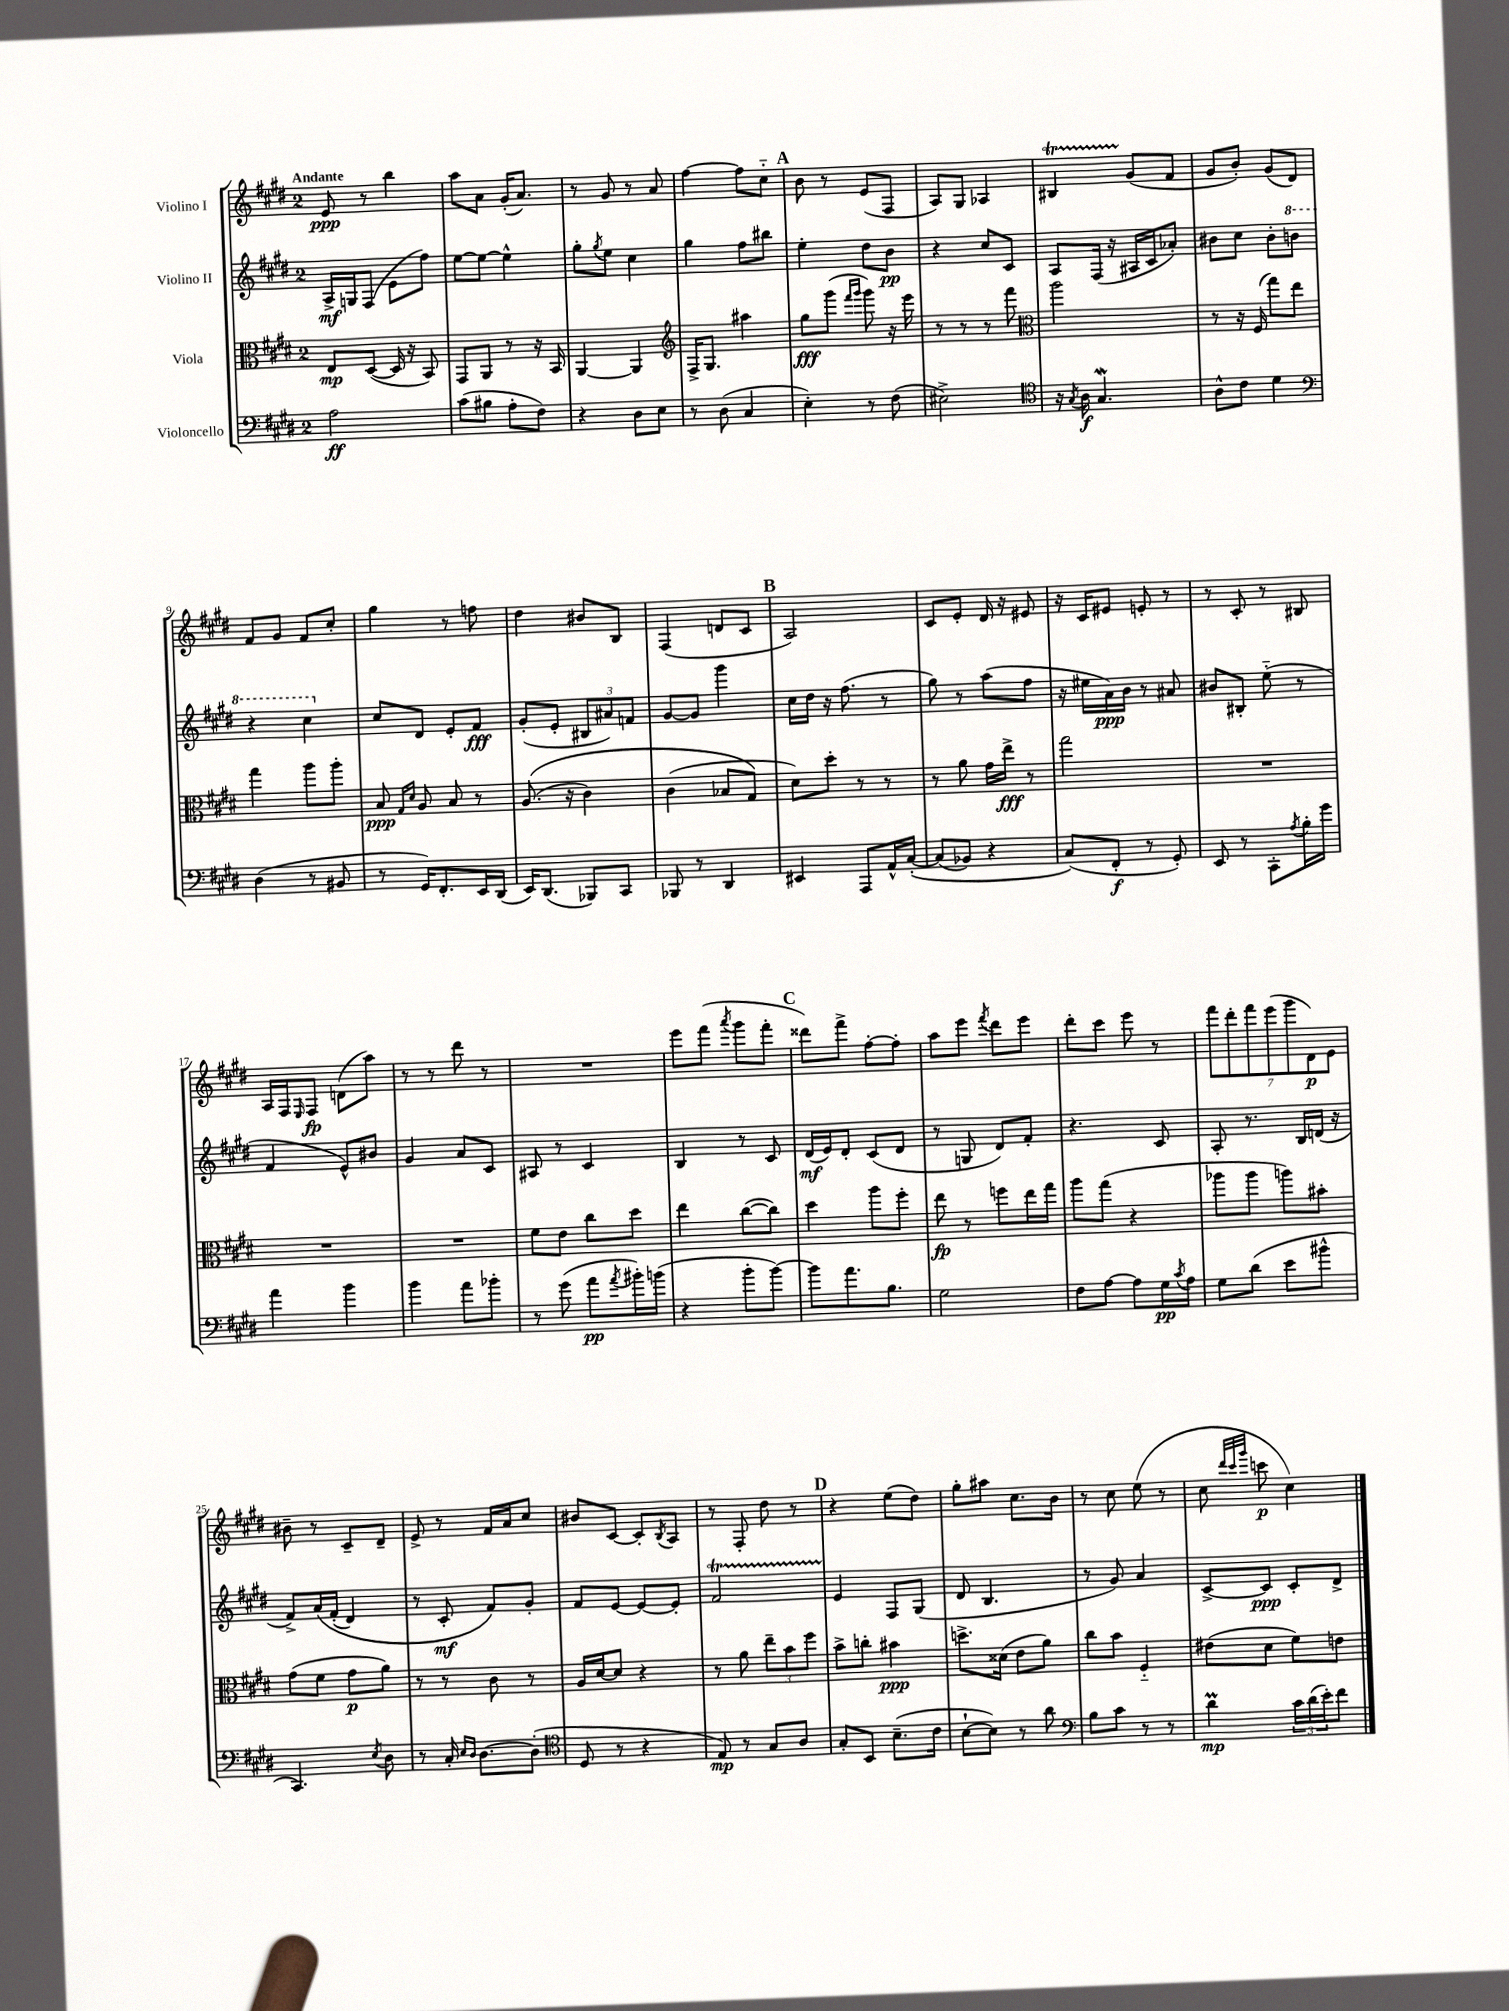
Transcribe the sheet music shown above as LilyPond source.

<<
\new StaffGroup <<
\new Staff = "s0" \with { instrumentName = "Violino I" } {
    \clef treble \key e \major \once \override Staff.TimeSignature.style = #'single-digit \time 2/4 \tempo "Andante"
    e'8\ppp r8 b''4 |
    a''8 a'8 gis'16-.( a'8.) |
    r8 gis'8 r8 a'8 |
    fis''4~ fis''8 cis''8-_ |
    \mark \markup { \bold "A" } b'8 r8 e'8( fis8 |
    a8) gis8 aes4 |
    bis4\startTrillSpan gis'8\stopTrillSpan( fis'8 |
    gis'8 b'8-.) gis'8( dis'8) |
    fis'8 gis'8 fis'8 cis''8-. |
    gis''4 r8 f''8 |
    dis''4 bis'8 b8 |
    fis4( d'8 cis'8 |
    \mark \markup { \bold "B" } a2) |
    cis'8 e'8-. dis'16 r16 eis'8 |
    r16 cis'16 eis'8 e'8-. r8 |
    r8 cis'8-. r8 bis8 |
    a16 fis16 \grace { e16 } fis8\fp d'8( a''8) |
    r8 r8 dis'''8 r8 |
    R2 |
    e'''8 fis'''8( \acciaccatura { a'''8 } gis'''8 fis'''8-. |
    \mark \markup { \bold "C" } disis'''8) fis'''8-> fis''8~-. fis''8-. |
    a''8 e'''8 \acciaccatura { fis'''8 } dis'''8 e'''8 |
    dis'''8-. cis'''8 e'''8 r8 |
    \tuplet 7/4 { fis'''8 dis'''8-. fis'''8 e'''8( gis'''8 dis'8\p) e'8 } |
    bis'8-- r8 cis'8-- dis'8-- |
    e'8-> r8 fis'16 a'16 cis''8 |
    bis'8 cis'8~ cis'8-. \acciaccatura { b8 } a8 |
    r8 fis8-. dis''8 r8 |
    \mark \markup { \bold "D" } r4 e''8( dis''8) |
    gis''8-. ais''8 cis''8. b'16 |
    r8 cis''8 e''8( r8 |
    cis''8 \grace { dis'''32 cis'''32 gis'''32 } c'''8\p cis''4) \bar "|." |
}
\new Staff = "s1" \with { instrumentName = "Violino II" } {
    \clef treble \key e \major \once \override Staff.TimeSignature.style = #'single-digit \time 2/4
    a16->\mf g16 fis8( e'8 fis''8) |
    e''8~ e''8~ e''4-^ |
    gis''8-. \acciaccatura { gis''8 } e''8 cis''4 |
    gis''4 fis''8 bis''8 |
    \mark \markup { \bold "A" } e''4-. dis''8 b'8\pp |
    r4 cis''8 cis'8 |
    a8 fis16( r16 ais16 cis'16 aes'8-.) |
    bis'8 cis''8 bis'8-. \ottava #1 b''!8 |
    r4 cis'''4 \ottava #0 |
    cis''8 dis'8 e'8-. fis'8\fff |
    gis'8-.( e'8-. \tuplet 3/2 { bis8 ais'8) f'8 } |
    gis'8~ gis'8 gis'''4 |
    \mark \markup { \bold "B" } cis''16 dis''16 r16 fis''8.( r8 |
    gis''8) r8 a''8( fis''8 |
    r16 eis''16 a'16\ppp) b'16 r8 ais'8 |
    bis'8 bis8-. e''8-_( r8 |
    fis'4 e'8-^) bis'8 |
    gis'4 a'8 cis'8 |
    ais8 r8 cis'4 |
    b4 r8 cis'8 |
    \mark \markup { \bold "C" } dis'16\mf( e'16) dis'8-. cis'8( dis'8 |
    r8 g8 dis'8) fis'8-. |
    r4. cis'8 |
    a8-. r8. b16 d'16( r16 |
    fis'8->) a'16\( fis'16-.( dis'4) |
    r8 cis'8-.\mf fis'8\) gis'8-. |
    fis'8 e'8~ e'8~ e'8-. |
    fis'2\startTrillSpan |
    \mark \markup { \bold "D" } e'4\stopTrillSpan fis8 gis8( |
    dis'8 b4. |
    r8 gis'8) a'4 |
    cis'8~-> cis'8\ppp cis'8-. dis'8-> \bar "|." |
}
\new Staff = "s2" \with { instrumentName = "Viola" } {
    \clef alto \key e \major \once \override Staff.TimeSignature.style = #'single-digit \time 2/4
    e8\mp dis8~( dis16 r16 b,8) |
    gis,8 a,8 r8 r16 b,16 |
    a,4~ a,4 |
    \clef treble fis16-> gis8. ais''4 |
    \mark \markup { \bold "A" } gis''8\fff gis'''8( \grace { fis'''16 gis'''16 } gis'''8) r16 e'''16 |
    r8 r8 r8 fis'''8 |
    \clef alto a''2 |
    r8 r16 fis16( gis''8) e''8 |
    gis''4 a''8 a''8-. |
    b8\ppp \grace { gis16 dis'16 } a8 b8 r8 |
    a8.(\( r16 cis'4) |
    cis'4( bes8 gis8\) |
    \mark \markup { \bold "B" } dis'8) dis''8-. r8 r8 |
    r8 a'8 gis'16 e''16->\fff r8 |
    gis''2 |
    R2 |
    R2 |
    R2 |
    fis'8 e'8 cis''8 dis''8 |
    e''4 cis''8~( cis''8) |
    \mark \markup { \bold "C" } dis''4 a''8 fis''8-. |
    e''8\fp r8 f''8 e''16 gis''16 |
    a''8 gis''8( r4 |
    aes''8 aes''8 a''8) bis'8-. |
    gis'8( fis'8 gis'8\p a'8) |
    r8 r8 cis'8 r8 |
    a16 dis'16~ dis'8 r4 |
    r8 a'8 \tuplet 3/2 { e''8-- b'8 fis''8 } |
    \mark \markup { \bold "D" } b'8-> c''8-. bis'4\ppp |
    d''8.-> disis'16( e'8 a'8) |
    cis''8 b'8 fis4-_ |
    eis'8( dis'8 fis'8) e'8 \bar "|." |
}
\new Staff = "s3" \with { instrumentName = "Violoncello" } {
    \clef bass \key e \major \once \override Staff.TimeSignature.style = #'single-digit \time 2/4
    a2\ff |
    cis'8( bis8 a8-. fis8) |
    r4 dis8 e8 |
    r8 dis8( cis4 |
    \mark \markup { \bold "A" } e4-.) r8 fis8( |
    eis2->) |
    \clef tenor r16 \acciaccatura { gis8 } a16\f gis4.\mordent |
    a8-^ cis'8 dis'4 |
    \clef bass dis4( r8 bis,8 |
    r8 gis,16) fis,8.-. e,16 dis,16( |
    e,16) dis,8.( bes,,8) cis,8 |
    bes,,8 r8 dis,4 |
    \mark \markup { \bold "B" } eis,4 a,,8 a,16-^ cis16~-.\( |
    cis8( bes,8) r4 |
    cis8(\) fis,8-.\f r8 gis,8-.) |
    e,8 r8 cis,8-. \acciaccatura { a8 } b16-. gis'16 |
    a'4 b'4 |
    b'4 a'8 bes'8-. |
    r8 gis'8( a'8\pp \acciaccatura { a'8 } bis'16-.) b'16( |
    r4 b'8-. b'8~) |
    \mark \markup { \bold "C" } b'8 a'8. b8. |
    gis2 |
    fis8 a8~ a8 gis16\pp \acciaccatura { cis'8 } a16 |
    gis8 dis'8( e'8 bis'8-^ |
    cis,4.) \acciaccatura { e8 } dis8 |
    r8 cis16-. \grace { e16 dis16 } dis8.~ dis8-.( |
    \clef tenor dis8 r8 r4 |
    e8\mp) r8 gis8 a8 |
    \mark \markup { \bold "D" } gis8-. b,8 b8.--( cis'16 |
    b8~-! b8) r8 a'8 |
    \clef bass b8 cis'8 r8 r8 |
    dis'4\prall\mp \tuplet 3/2 { cis'16 dis'16( e'16-.) } fis'8 \bar "|." |
}
>>
>>
